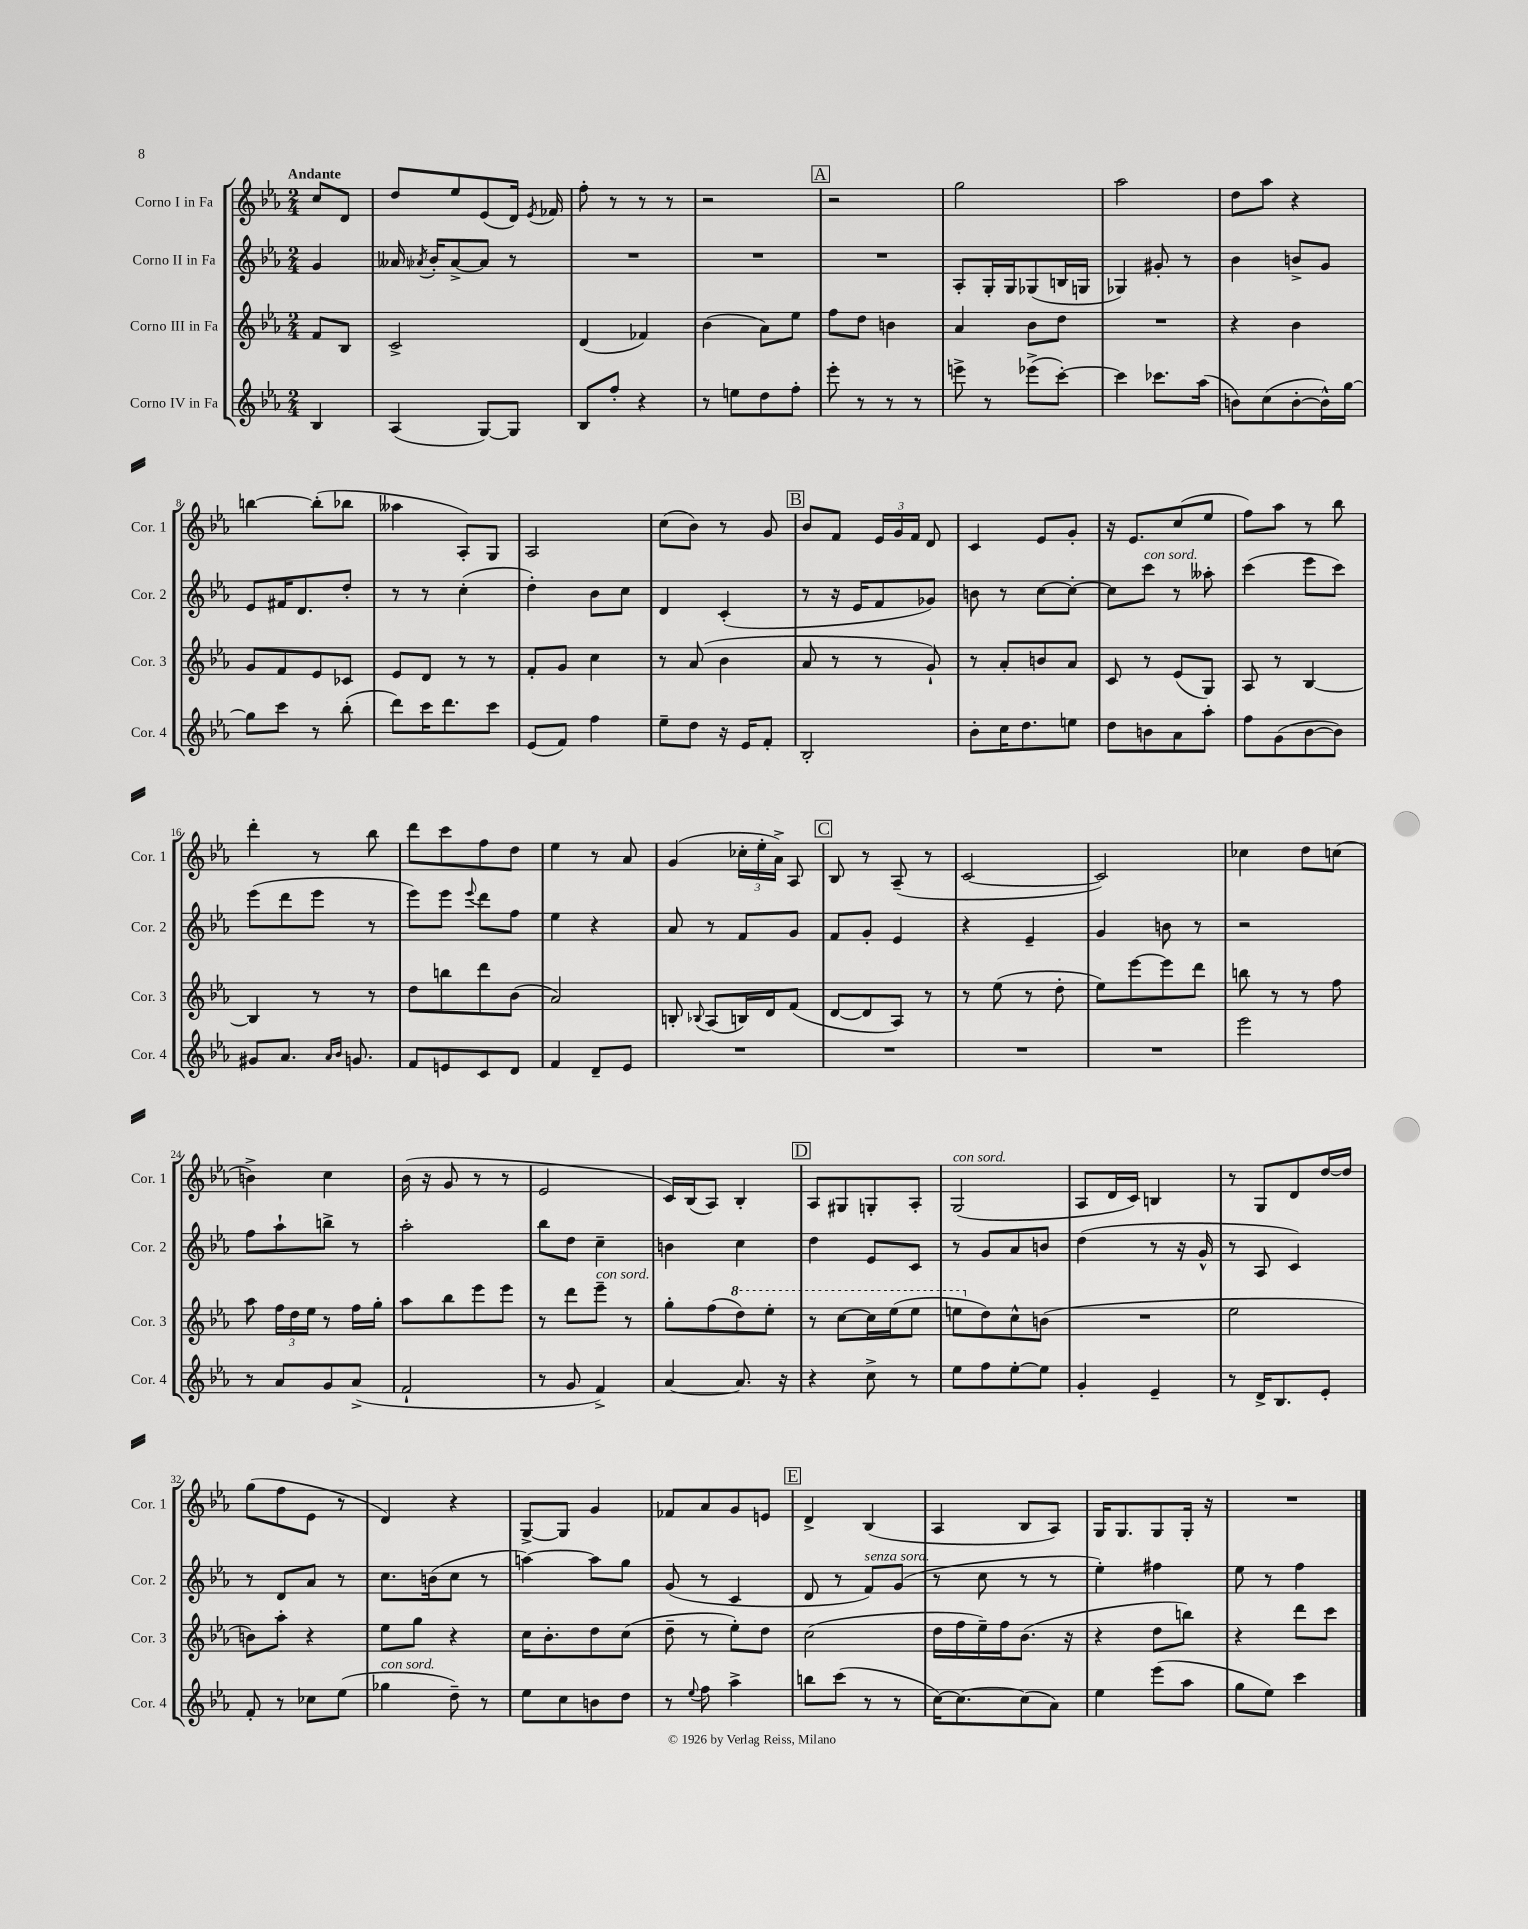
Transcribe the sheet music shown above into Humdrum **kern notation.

**kern	**kern	**kern	**kern
*staff4	*staff3	*staff2	*staff1
*clefG2	*clefG2	*clefG2	*clefG2
*k[b-e-a-]	*k[b-e-a-]	*k[b-e-a-]	*k[b-e-a-]
*M2/4	*M2/4	*M2/4	*M2/4
4B-	8f	4g	8cc
.	8B-	.	8d
=	=	=	=
(4A-	2c^	16a--	8dd
.	.	8qa-	.
.	.	16b-'	.
.	.	[8a-^	8ee-
[8G)	.	8a-]	(8e-
8G]	.	8r	16d)
.	.	.	8qe-
.	.	.	16f-
=	=	=	=
8B-	(4d	2r	8ff'
8ff'	.	.	8r
4r	4f-)	.	8r
.	.	.	8r
=	=	=	=
8r	(4b-	2r	2r
8ee	.	.	.
8dd	8a-)	.	.
8ff'	8ee-	.	.
=	=	=	=
8eee-'	8ff	2r	2r
8r	8dd	.	.
8r	4b	.	.
8r	.	.	.
=	=	=	=
8eee^	4a-	8A-'	2gg
8r	.	16G'	.
.	.	16G	.
(8eee-^	8b-	(8G-	.
[8ccc')	8dd	16B	.
.	.	16G	.
=	=	=	=
4ccc]	2r	4G-)	2aa-
8.ccc-	.	8g#'	.
.	.	8r	.
(16aa-	.	.	.
=	=	=	=
8b)	4r	4b-	8dd
(8cc	.	.	8aa-
[8b'	4b-	8b^	4r
16b^^])	.	8g	.
[16gg	.	.	.
=	=	=	=
8gg]	8g	8e-	[4bb
8ccc	8f	16f#	.
.	.	8.d	.
8r	8e-	.	(8bb']
(8bb-'	8c-	8dd'	8bb-
=	=	=	=
8ddd)	8e-	8r	4aa--
16ccc	8d	8r	.
8.ddd	.	.	.
.	8r	(4cc'	8A-')
8ccc	8r	.	8G
=	=	=	=
(8e-	8f'	4dd')	2A-
8f)	8g	.	.
4ff	4cc	8b-	.
.	.	8cc	.
=	=	=	=
8ee-~	8r	4d	(8cc
8dd	(8a-	.	8b-)
16r	4b-	(4c'	8r
16e-	.	.	.
8f'	.	.	8g
=	=	=	=
2B-'	8a-	8r	8b-
.	8r	16r	8f
.	.	16e-	.
.	8r	8f	24e-
.	.	.	24g
.	.	.	24f
.	8g`)	8g-)	8d
=	=	=	=
8b-'	8r	8b	4c
16cc	8a-'	8r	.
8.dd	.	.	.
.	8b	[8cc	8e-
8ee	8a-	8cc'_	8g'
=	=	=	=
8dd	8c	8cc]	16r
.	.	.	8.e-
8b	8r	8ccc	.
8a-	(8e-	8r	(8cc
8aa-'	8G)	8aa--'	8ee-
=	=	=	=
8ff	8A-	(4ccc	8ff)
(8g	8r	.	8aa-
[8b-	[4B-	8eee-	8r
8b-])	.	8ccc)	8bb-
=	=	=	=
8g#	4B-]	(8eee-	4ddd'
8.a-	.	8ddd	.
.	8r	8eee-	8r
16qqa-	.	.	.
16qqb-	.	.	.
8.g	.	.	.
.	8r	8r	8bb-
=	=	=	=
8f	8dd	8eee-)	8ddd
8e	8bb	8eee-	8ccc
.	.	8qqeee-	.
8c	8ddd	8ddd	8ff
8d	(8b-	8ff	8dd
=	=	=	=
4f	2a-)	4ee-	4ee-
8d~	.	4r	8r
8e-	.	.	8a-
=	=	=	=
2r	8B'	8a-	(4g
.	8qqB-	.	.
.	(8A-	8r	.
.	16B)	8f	24cc-'
.	.	.	24ee-'
.	16d	.	.
.	.	.	24a-^)
.	(8f	8g	8A-
=	=	=	=
2r	[8d	8f	8B-
.	8d]	8g'	8r
.	8A-)	4e-	(8A-~
.	8r	.	8r
=	=	=	=
2r	8r	4r	[2c
.	(8ee-	.	.
.	8r	4e-~	.
.	8dd'	.	.
=	=	=	=
2r	8ee-)	4g	2c])
.	[8eee-	.	.
.	8eee-]	8b	.
.	8ddd	8r	.
=	=	=	=
2eee-	8bb	2r	4cc-
.	8r	.	.
.	8r	.	8dd
.	8ff	.	(8cc
=	=	=	=
8r	8aa-	8ff	4b^)
8a-	24ff	8aa-`	.
.	24dd	.	.
.	24ee-	.	.
8g	8r	8bb^	4cc
(8a-^	16ff	8r	.
.	16gg'	.	.
=	=	=	=
2f`	8aa-	2aa-'	(16b-
.	.	.	16r
.	8bb-	.	8g
.	8eee-	.	8r
.	8eee-	.	8r
=	=	=	=
8r	8r	8bb-	2e-
8g	8ddd	8dd	.
4f^)	8eee-~	4cc~	.
.	8r	.	.
=	=	=	=
[4a-	8gg'	4b	16c)
.	.	.	(16B-
.	(8ff	.	8A-)
8.a-]	8ddd)	4cc	4B-'
.	8eee-'	.	.
16r	.	.	.
=	=	=	=
4r	8r	4dd	8A-
.	[8ccc	.	8G#
8cc^	16ccc]	8e-	8G'
.	(16eee-	.	.
8r	8eee-	8c	8A-'
=	=	=	=
8ee-	8eee	8r	(2G
8ff	8dd)	8g	.
[8ee-'	8cc^^	8a-	.
8ee-]	(8b	8b	.
=	=	=	=
4g'	2r	(4dd	8A-
.	.	.	16d
.	.	.	16c)
4e-~	.	8r	4B
.	.	16r	.
.	.	16g^^	.
=	=	=	=
8r	2ee-	8r	8r
16d^	.	8A-	8G
8.B-	.	.	.
.	.	4c)	8d
8e-'	.	.	[16dd
.	.	.	16dd]
=	=	=	=
8f'	8b)	8r	(8gg
8r	8aa-'	8d	8ff
8cc-	4r	8a-	8e-
(8ee-	.	8r	8r
=	=	=	=
4gg-	8ee-	8.cc	4d)
.	8gg	.	.
.	.	(16b	.
8dd~)	4r	8cc	4r
8r	.	8r	.
=	=	=	=
8ee-	16cc	[4aa)	[8G^
.	8.b-'	.	.
8cc	.	.	8G]
8b	8dd	8aa]	4g
8dd	(8cc	8gg	.
=	=	=	=
8r	8dd~	(8g	8f-
8qqee-	.	.	.
8ff	8r	8r	8a-
4aa-^	8ee-')	4c	8g
.	8dd	.	8e
=	=	=	=
8bb	(2cc	8d	4d^
(8ccc	.	8r	.
8r	.	8f)	(4B-
8r	.	(8g	.
=	=	=	=
[16cc)	16dd	8r	4A-
8.cc_	16ff	.	.
.	16ee-~)	8cc	.
.	16ff	.	.
(8cc]	(8.b-	8r	8B-
8a-)	.	8r	8A-)
.	16r	.	.
=	=	=	=
4ee-	4r	4ee-')	16G
.	.	.	8.G
(8eee-	8dd	4ff#	8G
8aa-	8bb)	.	16G'
.	.	.	16r
=	=	=	=
8gg	4r	8ee-	2r
8ee-)	.	8r	.
4ccc	8ddd	4ff	.
.	8ccc	.	.
==	==	==	==
*-	*-	*-	*-
